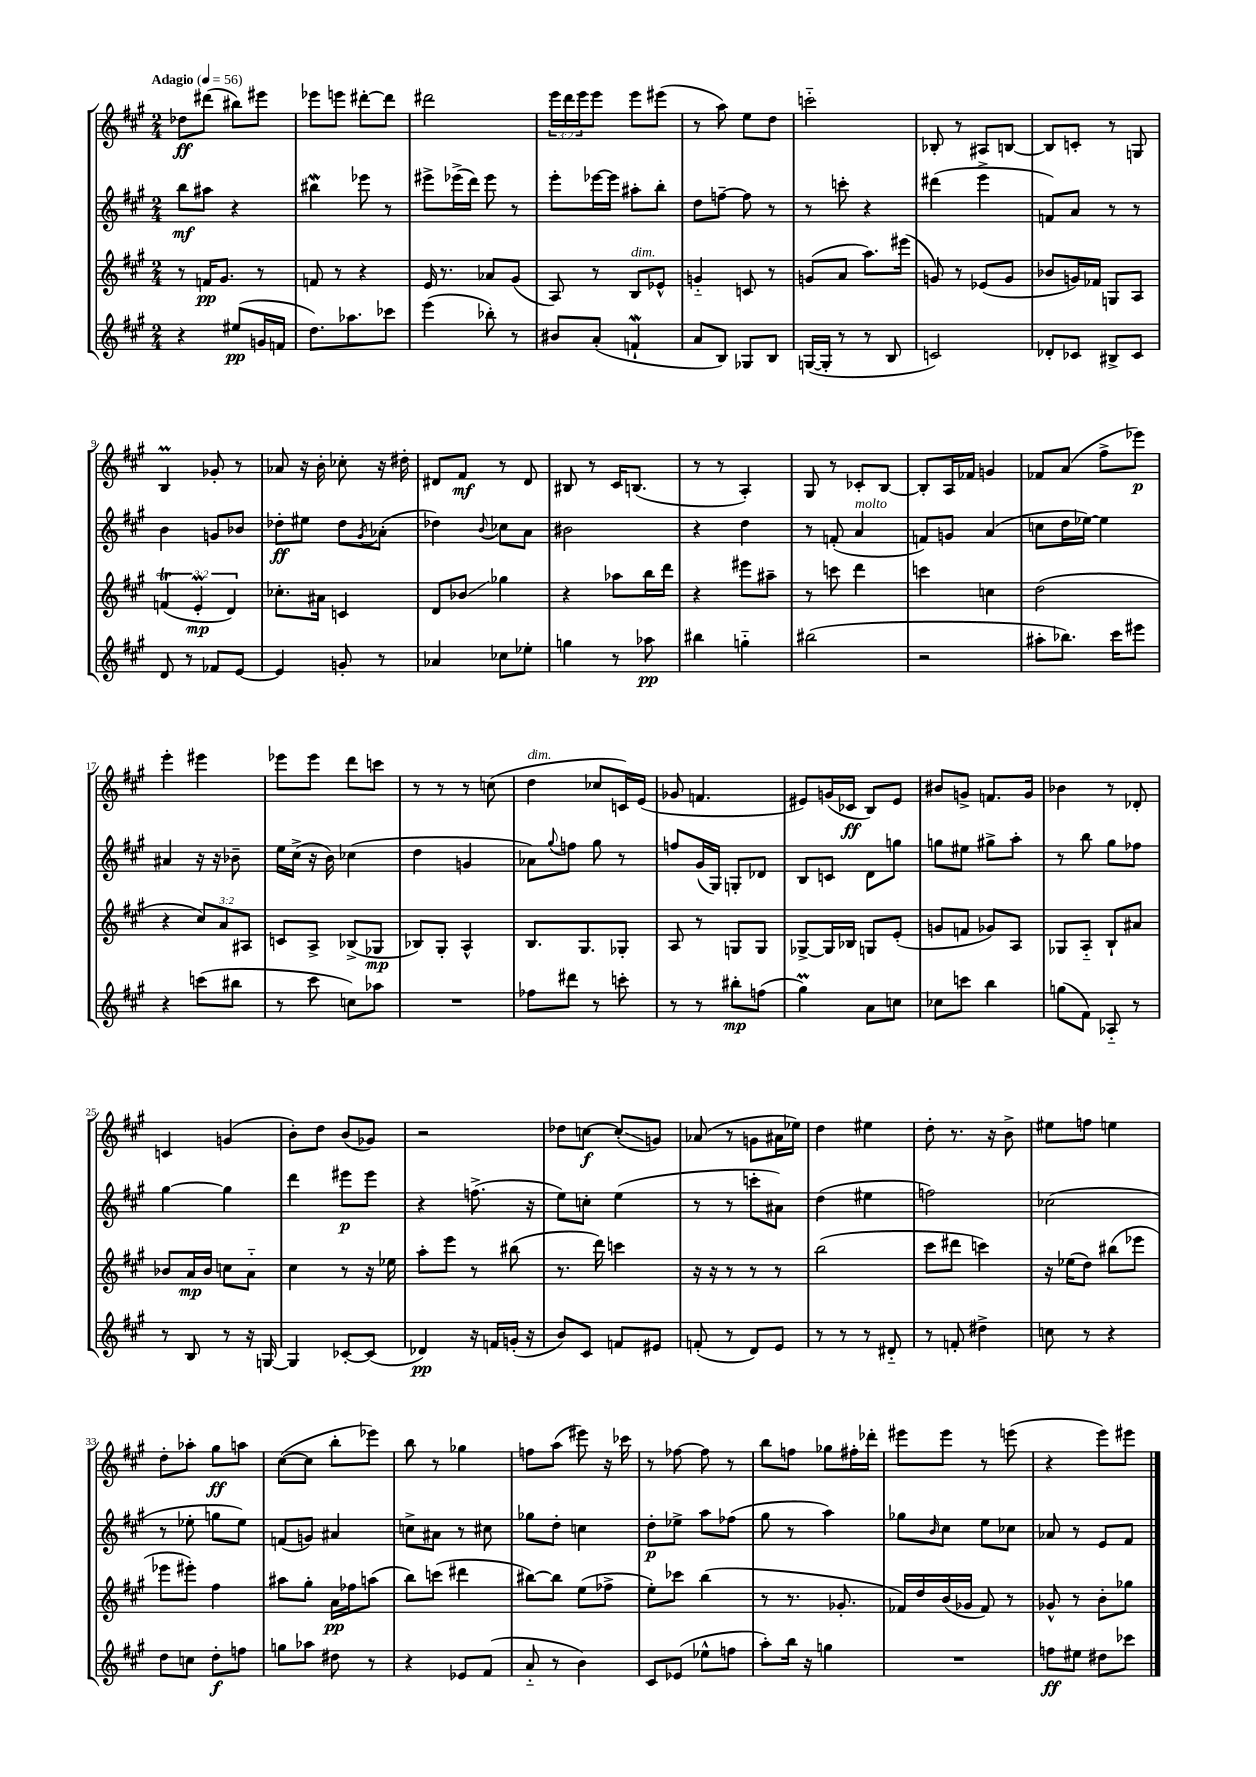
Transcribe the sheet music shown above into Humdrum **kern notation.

**kern	**kern	**kern	**kern
*staff4	*staff3	*staff2	*staff1
*clefG2	*clefG2	*clefG2	*clefG2
*k[f#c#g#]	*k[f#c#g#]	*k[f#c#g#]	*k[f#c#g#]
*M2/4	*M2/4	*M2/4	*M2/4
*MM56	*MM56	*MM56	*MM56
4r	8r	8bb	8dd-
.	16f	8aa#	(8ddd#
.	8.g#	.	.
(8ee#	.	4r	8bb#)
16g	8r	.	8eee#
16f	.	.	.
=	=	=	=
8.dd)	8f	4bb#	8eee-
.	8r	.	8eee
8.aa-	.	.	.
.	4r	8eee-	[8ddd#'
8ccc-	.	8r	8ddd#]
=	=	=	=
(4eee	16e	8eee#^	2ddd#
.	8.r	.	.
.	.	(16eee-^	.
.	.	16ddd)	.
8bb-')	8a-	8eee-	.
8r	(8g#	8r	.
=	=	=	=
8b#	8A)	8eee'	24eee
.	.	.	24ddd
.	.	.	24eee
(8a'	8r	[16eee-	8eee
.	.	16eee-]	.
4f`	8B	8aa#'	8eee
.	8e-^^	8bb'	(8eee#
=	=	=	=
8a	4g'~	8dd	8r
8B)	.	[8ff~	8aa)
8G-	8c	8ff]	8ee
8B	8r	8r	8dd
=	=	=	=
([16G	(8g	8r	2ccc'~
16G']	.	.	.
8r	8a	8ccc'	.
8r	8.aa)	4r	.
8B	.	.	.
.	(16eee#	.	.
=	=	=	=
2c)	8g)	(4ddd#	8B-'
.	8r	.	8r
.	(8e-	4eee^	8A#
.	8g	.	[8B
=	=	=	=
8d-'	8b-	8f)	8B]
8c-	16g)	8a	8c'
.	16f-	.	.
8B#^	8G	8r	8r
8c-	8A	8r	8G
=	=	=	=
8d	(6f	4b	4B
8r	.	.	.
.	6e'	.	.
8f-	.	8g	8g-'
.	6d)	.	.
[8e	.	8b-	8r
=	=	=	=
4e]	8.cc-'	8dd-'	8a-
.	.	8ee#	16r
.	16a#	.	16b'
8g'	4c	8dd-	8cc-'
.	.	8qg#	.
8r	.	(8a-'	16r
.	.	.	16dd#'
=	=	=	=
4a-	8d	4dd-)	8d#
.	8b-	.	8f#
.	.	8qqb	.
8cc-	4gg-	8cc-	8r
8ee-'	.	8a	8d#
=	=	=	=
4gg	4r	2b#	8B#
.	.	.	8r
8r	8aa-	.	16c#
.	.	.	(8.B
8aa-	16bb	.	.
.	16ddd	.	.
=	=	=	=
4bb#	4r	4r	8r
.	.	.	8r
4gg'~	8eee#	4dd	4A')
.	8aa#~	.	.
=	=	=	=
(2bb#	8r	8r	8G#
.	8ccc	(8f'	8r
.	4ddd	4a	8c-'
.	.	.	[8B
=	=	=	=
2r	4ccc	8f)	8B']
.	.	8g	16A
.	.	.	16f-
.	4cc	(4a	4g
=	=	=	=
8aa#'	(2dd	8cc	8f-
8.bb-)	.	16dd	(8a
.	.	[16ee-)	.
.	.	4ee-]	8ff#^
16ccc#	.	.	.
8eee#	.	.	8eee-)
=	=	=	=
4r	4r	4a#	4eee'
(8ccc	12cc#)	16r	4eee#
.	.	16r	.
.	12a	.	.
8bb#	.	8b-~	.
.	12A#	.	.
=	=	=	=
8r	8c	16ee	8eee-
.	.	(16cc#^	.
8ccc#	8A^	16r	8eee-
.	.	16b)	.
8cc)	(8B-^	(4cc-	8ddd
8aa-	8G-	.	8ccc
=	=	=	=
2r	8B-)	4dd	8r
.	8G#'	.	8r
.	4A^^	4g	8r
.	.	.	(8cc
=	=	=	=
8ff-	8.B	8a-)	4dd
.	.	8qqgg#	.
8ddd#	.	8ff	.
.	8.G#	.	.
8r	.	8gg#	8cc-
8ccc'	8G-'	8r	16c)
.	.	.	(16e
=	=	=	=
8r	8A	8ff	8g-
8r	8r	(16g#	4.f
.	.	16G#)	.
8bb#'	8G	8G'	.
(8ff	8G	8d-	.
=	=	=	=
4gg#)	[8G-^	8B	8e#)
.	16G-]	8c	(16g
.	16B-	.	16c-
8a	8G	8d	8B)
8cc	(8e'	8gg	8e#
=	=	=	=
8cc-	8g	8gg	8b#
8ccc	8f	8ee#	8g^
4bb	8g-)	8gg#^	8.f
.	8A	8aa'	.
.	.	.	16g
=	=	=	=
(8gg	8G-	8r	4b-
8f#)	8A'~	8bb	.
8A-'~	8B`	8gg#	8r
8r	8a#	8ff-	8d-'
=	=	=	=
8r	8b-	[4gg#	4c
8B	16a	.	.
.	16b-	.	.
8r	8cc	4gg#]	(4g
16r	8a'~	.	.
[16G	.	.	.
=	=	=	=
4G]	4cc#	4ddd	8b')
.	.	.	8dd
[8c-'	8r	8eee#	(8b
(8c-]	16r	8eee#	8g-)
.	16ee-	.	.
=	=	=	=
4d-)	8aa'	4r	2r
.	8eee	.	.
16r	8r	(8.ff^	.
16f	.	.	.
(16g'	(8bb#	.	.
16r	.	16r	.
=	=	=	=
8b)	8.r	8ee)	8dd-
8c#	.	8cc'	[8cc
.	16ddd)	.	.
8f	4ccc	(4ee	(8cc']
8e#	.	.	8g)
=	=	=	=
(8f'	16r	8r	(8a-
.	16r	.	.
8r	8r	8r	8r
8d)	8r	8ccc'	8g
8e	8r	8a#)	16a#
.	.	.	16ee-)
=	=	=	=
8r	(2bb	(4dd	4dd
8r	.	.	.
8r	.	4ee#	4ee#
8d#'~	.	.	.
=	=	=	=
8r	8ccc#	2ff)	8dd'
8f'	8ddd#	.	8.r
4dd#^	4ccc)	.	.
.	.	.	16r
.	.	.	8b^
=	=	=	=
8cc	16r	(2cc-	8ee#
.	(16ee-	.	.
8r	8dd)	.	8ff
4r	(8bb#	.	4ee
.	8eee-	.	.
=	=	=	=
8dd	8eee-	8r	8dd'
8cc	8eee#')	8ee-'	8aa-'
8dd'	4ff#	8gg	8gg#
8ff	.	8ee-)	8aa
=	=	=	=
8gg	8aa#	(8f	([8cc#
8aa-	8gg#'	8g)	8cc#]
8dd#	16a	4a#	8bb'
.	16ff-	.	.
8r	(8aa	.	8eee-)
=	=	=	=
4r	8bb)	8cc^	8bb
.	(8ccc	8a#	8r
8e-	4ddd#	8r	4gg-
(8f#	.	8cc#	.
=	=	=	=
8a'~	[8bb#)	8gg-	8ff
8r	8bb#]	8dd'	(8aa
4b)	(8ee	4cc	8eee#)
.	8ff-^	.	16r
.	.	.	16ccc-
=	=	=	=
8c#	8ee')	8dd'	8r
(8e-	8ccc-	8ee-^	[8ff-
8ee-^^	(4bb	8aa	8ff-]
8ff	.	(8ff-	8r
=	=	=	=
8aa')	8r	8gg#	8bb
16bb	8.r	8r	8ff
16r	.	.	.
4gg	.	4aa)	8gg-
.	8.g-'	.	.
.	.	.	16ff#'
.	.	.	16ddd-'
=	=	=	=
2r	16f-)	8gg-	8eee#
.	16dd	.	.
.	.	16qqb	.
.	(16b	8cc#	8eee#
.	16g-	.	.
.	8f-)	8ee	8r
.	8r	8cc-	(8eee
=	=	=	=
8ff	8g-^^	8a-	4r
8ee#	8r	8r	.
8dd#	8b'	8e	8eee)
8ccc-	8gg-	8f#	8eee#
==	==	==	==
*-	*-	*-	*-
